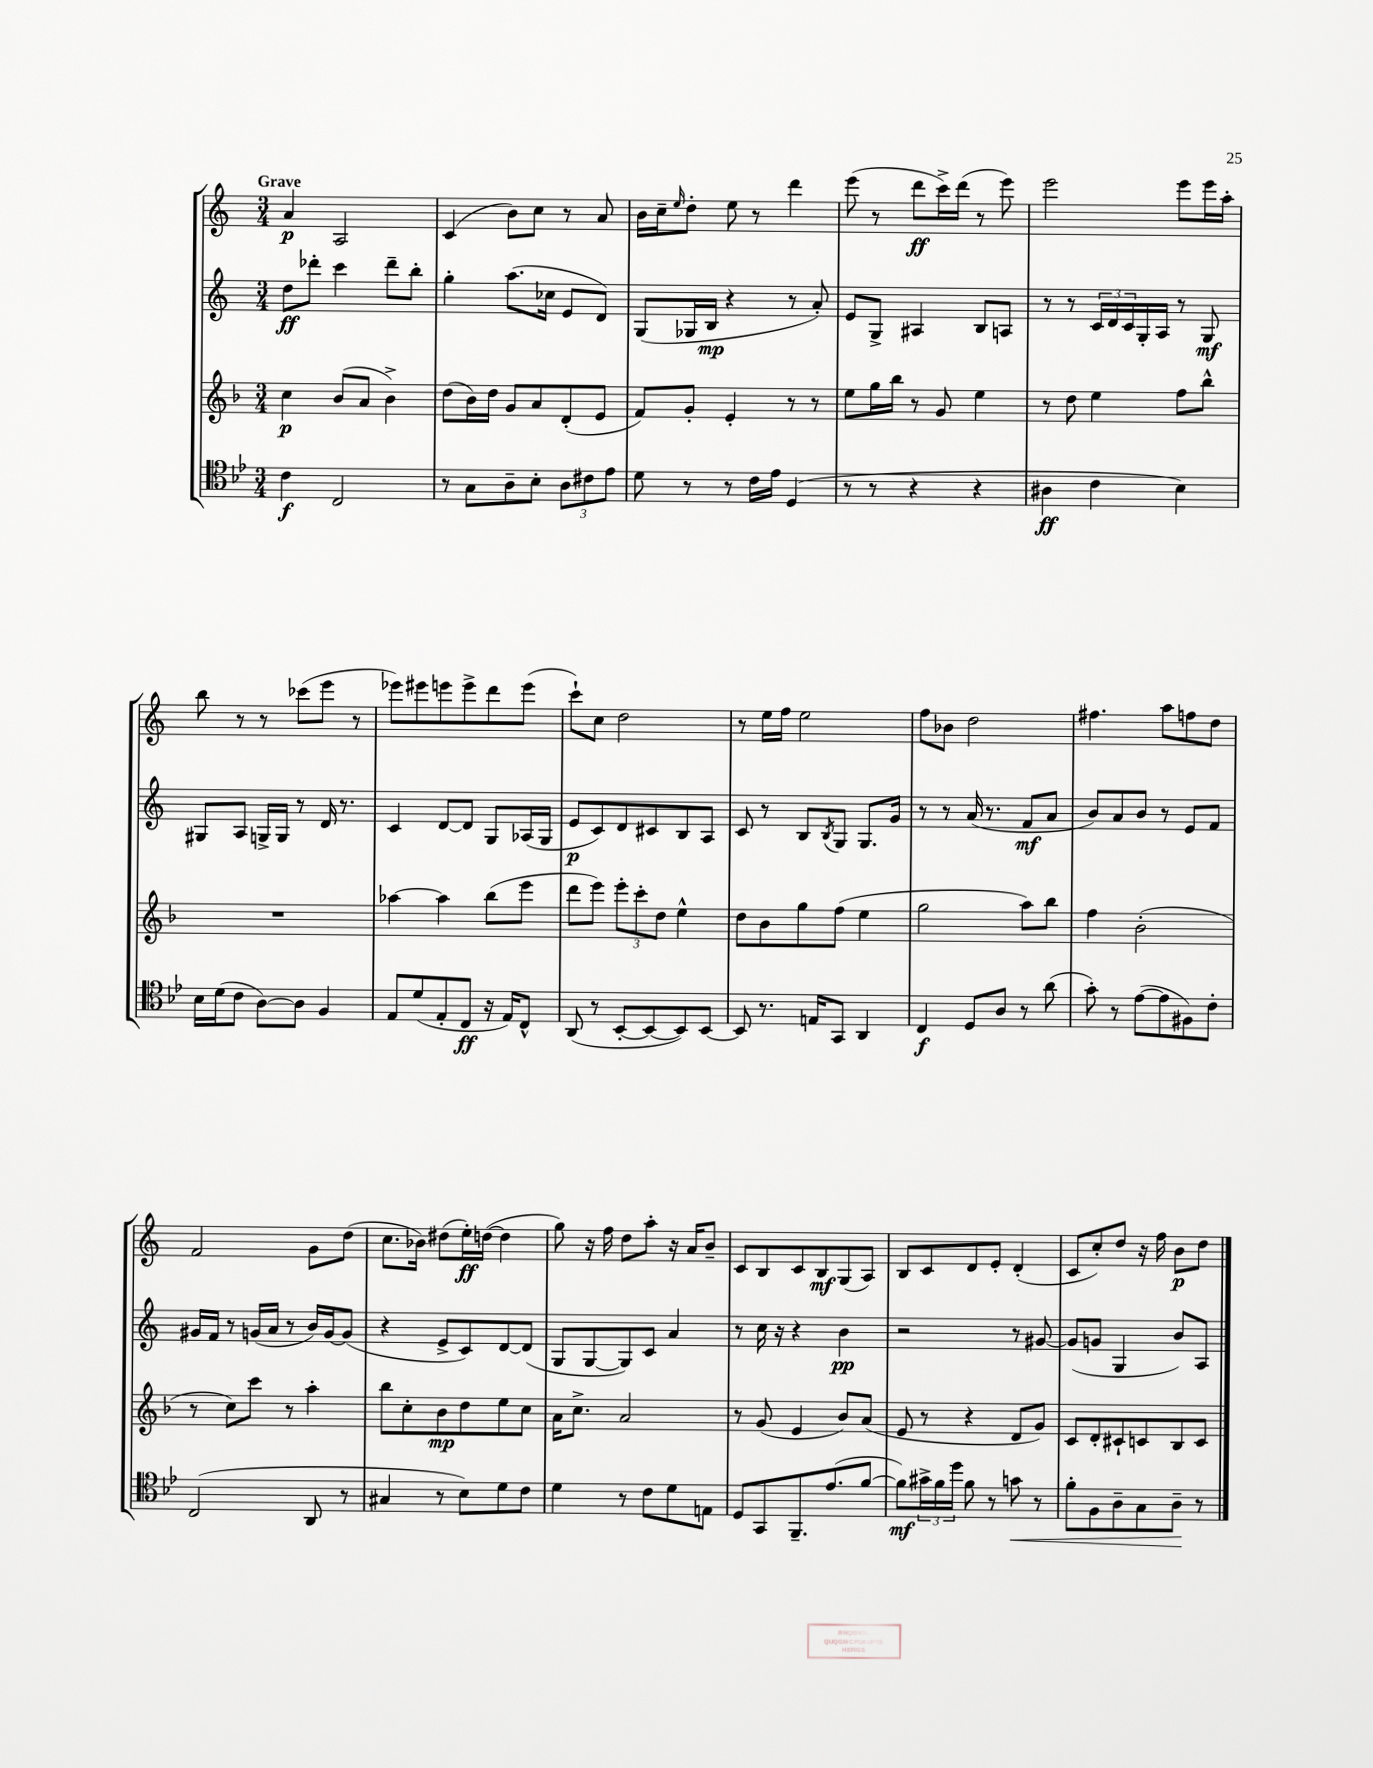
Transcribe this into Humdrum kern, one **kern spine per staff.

**kern	**kern	**kern	**kern
*staff4	*staff3	*staff2	*staff1
*clefC4	*clefG2	*clefG2	*clefG2
*k[b-e-]	*k[b-]	*k[]	*k[]
*M3/4	*M3/4	*M3/4	*M3/4
4c\	4cc\	8dd\L	4a/
.	.	8ddd-'\J	.
2C/	(8b-/L	4ccc\	2A/
.	8a/J	.	.
.	4b-^\)	8ddd-~\L	.
.	.	8bb'\J	.
=	=	=	=
8r	(8dd\L	4gg'\	(4c/
8G\L	16b-\L)	.	.
.	16dd\JJ	.	.
8A~\	8g/L	(8.aa\L	8b\L)
8B-'\J	8a/	.	8cc\J
.	.	16cc-\Jk	.
12A\L	(8d'/	8e/L	8r
12c#\	.	.	.
.	8e/J	8d/J)	8a/
12e-\J	.	.	.
=	=	=	=
8d\	8f/L)	(8G/L	16b\LL
.	.	.	16cc~\J
.	.	.	16qqee/
8r	8g'/J	16G-/L	8dd'\J
.	.	16B/JJ	.
8r	4e'/	4r	8ee\
16c\LL	.	.	8r
16e-\JJ	.	.	.
(4D/	8r	8r	4ddd\
.	8r	8a'/)	.
=	=	=	=
8r	8ee\L	8e/L	(8eee\
8r	16gg\L	8G^/J	8r
.	16bb-\JJ	.	.
4r	8r	4A#/	8ddd\L
.	8g/	.	16ccc^\L)
.	.	.	(16ddd\JJ
4r	4ee\	8B/L	8r
.	.	8A/J	8eee\)
=	=	=	=
4A#\	8r	8r	2eee\
.	8dd\	8r	.
4c\	4ee\	24c/LL	.
.	.	24d/	.
.	.	24c/	.
.	.	16G'/	.
.	.	16A/JJ	.
4B-\)	8ff\L	8r	8eee\L
.	8bb-^^\J	8G/	16eee\L
.	.	.	16aa'\JJ
=	=	=	=
16B-\LL	2.r	8G#/L	8bb\
(16d\J	.	.	.
8c\J	.	8A/J	8r
[8A\L)	.	16G^/LL	8r
.	.	16G/JJ	.
8A\]J	.	8r	(8ccc-\L
4F/	.	16d/	8eee\J
.	.	8.r	.
.	.	.	8r
=	=	=	=
8E-/L	[4aa-\	4c/	8eee-\L)
(8d/	.	.	8eee#\
8E-'/	4aa-\]	[8d/L	8eee\
8C/J	.	8d/]J	8eee^\
16r	(8bb-\L	8G/L	8ddd\
16E-/LK)	.	.	.
8C^^/J	8eee\J	(16A-/L	(8eee\J
.	.	16G/JJ	.
=	=	=	=
(8AA/	8ddd\L	8e/L	8ccc`\L)
8r	8eee\J)	8c/)	8cc\J
[8BB-'/L	12eee'\L	8d/	2dd\
.	12ccc'\	.	.
8BB-/_	.	8c#/	.
.	12dd\J	.	.
8BB-/])	4ee^^\	8B/	.
[8BB-/J	.	8A/J	.
=	=	=	=
8BB-/]	8dd\L	8c/	8r
8.r	8b-\	8r	16ee\LL
.	.	.	16ff\JJ
.	8gg\	8B/L	2ee\
16E/LK	.	.	.
.	.	8qB/	.
8GG/J	(8ff\J	8G/J	.
4AA/	4ee\	8.G/L	.
.	.	16g/Jk	.
=	=	=	=
4C/	2gg\	8r	8ff\L
.	.	8r	8b-\J
8D/L	.	(16a/	2dd\
.	.	8.r	.
8A/J	.	.	.
8r	8aa\L)	8f/L	.
(8a\	8bb-\J	8a/J	.
=	=	=	=
8g'\)	4ff\	8b/L)	4.ff#\
8r	.	8a/	.
([8e-\L	(2b-'\	8b/J	.
8e-\]	.	8r	8aa\L
8F#\)	.	8e/L	8ff\
8c'\J	.	8f/J	8dd\J
=	=	=	=
(2C/	8r	16g#/LL	2f/
.	.	16f/JJ	.
.	8cc\L)	8r	.
.	8ccc\J	(16g/LL	.
.	.	16a/JJ	.
.	8r	8r	.
8AA/	4aa'\	16b/LL)	8g\L
.	.	[16g/J	.
8r	.	(8g/]J	(8dd\J
=	=	=	=
4G#/	8bb-\L	4r	8.cc\L
.	8cc'\	.	.
.	.	.	16b-\Jk)
8r	8b-\	8e^/L	(8dd#\L
8B-\L)	8dd\	8c/)	16ee'\L)
.	.	.	([16dd\JJ
8d\	8ee\	[8d/	4dd\]
8c\J	8cc\J	(8d/]J	.
=	=	=	=
4d\	16a\LK	8G/L	8gg\)
.	8.cc^\J	.	.
.	.	[8G/	16r
.	.	.	16ff\
8r	2a/	8G/])	8dd\L
8c\L	.	8c/J	8aa'\J
8d\	.	4a/	16r
.	.	.	16a/LK
8E\J	.	.	8b~/J
=	=	=	=
8D/L	8r	8r	8c/L
8GG/	(8g/	16cc\	8B/
.	.	16r	.
8.FF~/	4e/	4r	8c/
.	.	.	8B/
(8.e-/	.	.	.
.	8b-/L)	4b\	(8G/
[8f/J	(8a/J	.	8A/J)
=	=	=	=
8f\]L)	8e/	2r	8B/L
24g#^\L	8r	.	8c/
24f\	.	.	.
24dd\JJ	.	.	.
8f\	4r	.	8d/
8r	.	.	8e'/J
8g\	8d/L	8r	(4d'/
8r	8g/J)	[8g#/	.
=	=	=	=
8f'\L	8c/L	(8g#/]L	8c/L
8F\	8d'/	8g/J	8cc'/)
8A~\	8c#`/	4G/	8dd/J
8G\	8c/	.	16r
.	.	.	16ff\
8A~\J	8B-/	8b/L)	8b\L
8r	8c/J	8A/J	8dd\J
==	==	==	==
*-	*-	*-	*-
